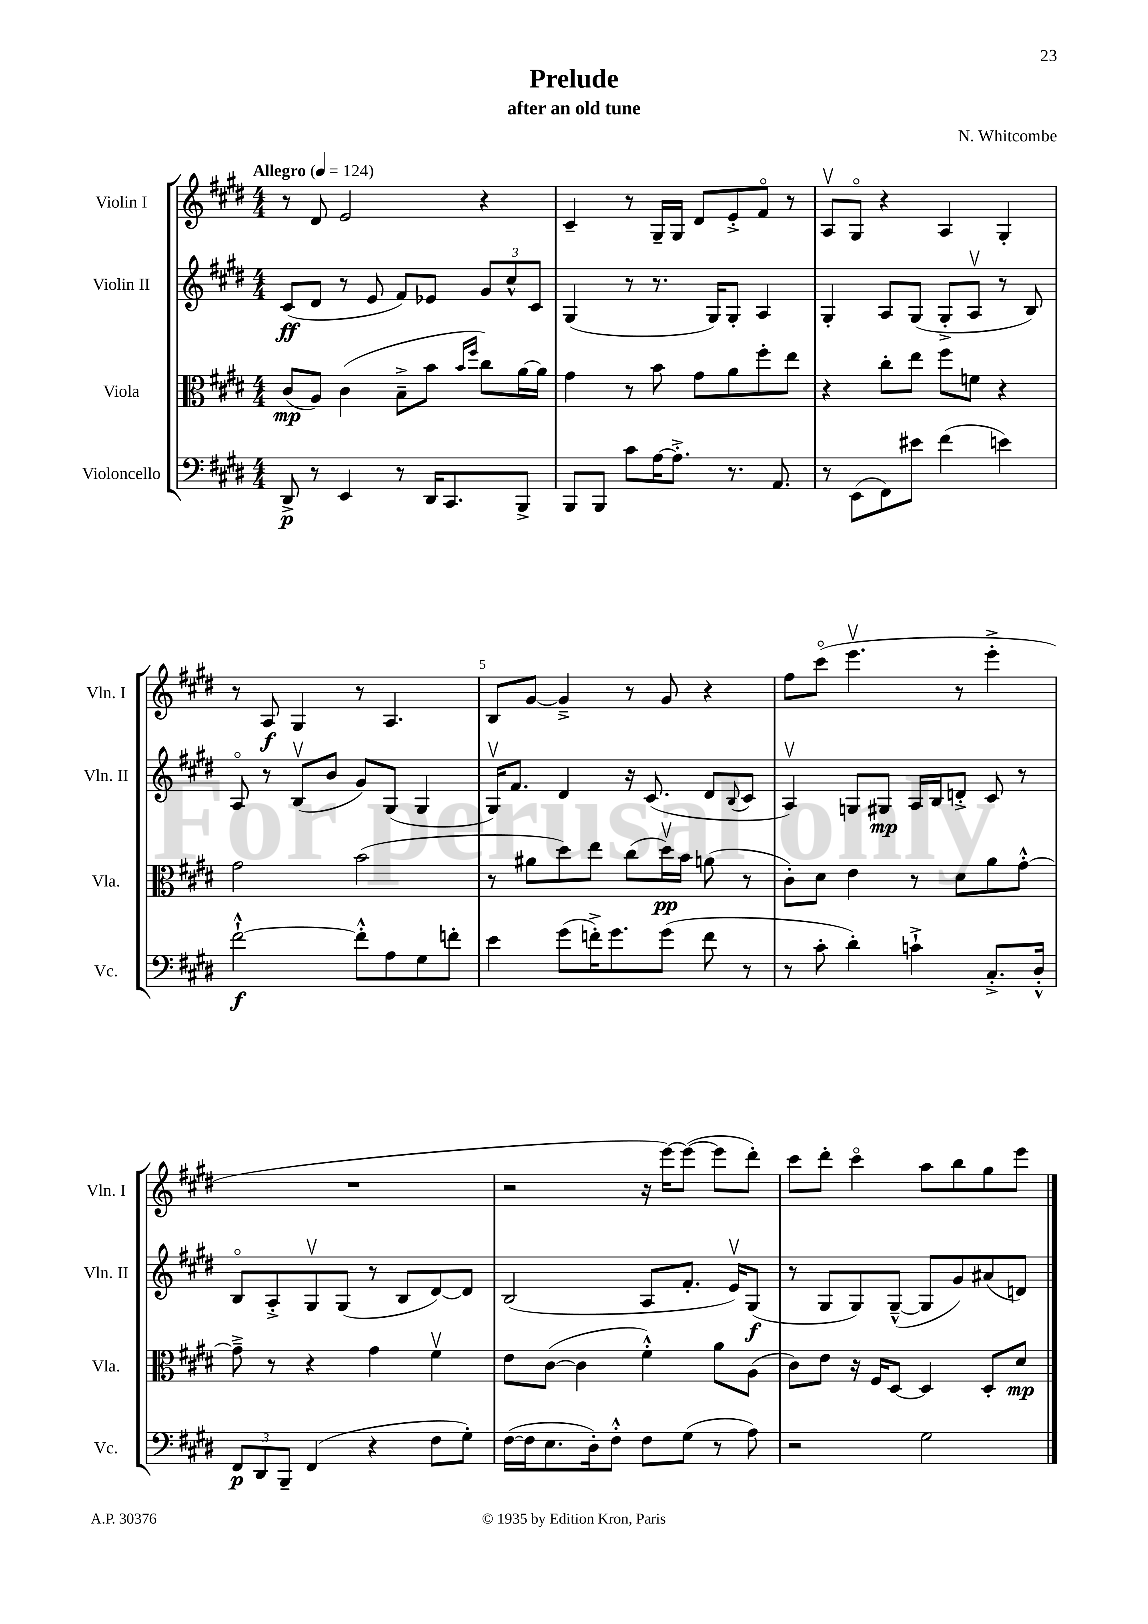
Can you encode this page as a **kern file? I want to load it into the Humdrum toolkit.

**kern	**kern	**kern	**kern
*staff4	*staff3	*staff2	*staff1
*clefF4	*clefC3	*clefG2	*clefG2
*k[f#c#g#d#]	*k[f#c#g#d#]	*k[f#c#g#d#]	*k[f#c#g#d#]
*M4/4	*M4/4	*M4/4	*M4/4
*MM124	*MM124	*MM124	*MM124
8DD#^	(8c#	(8c#	8r
8r	8A)	8d#	8d#
4EE	(4c#	8r	2e
.	.	8e	.
8r	8B~^	8f#)	.
16DD#	8b	8e-	.
8.CC#	.	.	.
.	16qqb	.	.
.	16qqff#	.	.
.	8cc#)	12g#	4r
.	.	12cc#^^	.
8BBB^	[16a	.	.
.	.	12c#	.
.	16a]	.	.
=	=	=	=
8BBB	4g#	(4G#	4c#~
8BBB	.	.	.
8c#	8r	8r	8r
[16A	8b	8.r	16G#~
8.A'^]	.	.	16G#
.	8g#	.	8d#
.	.	16G#)	.
8.r	8a	8G#'	8e'^
.	8ff#'	4A	8f#o
8.AA	.	.	.
.	8ee	.	8r
=	=	=	=
8r	4r	4G#'	8Av
(8EE	.	.	8G#o
8FF#)	8cc#'	8A	4r
8e#	8ee	(8G#	.
(4f#	8ff#	8G#'^	4A
.	8f	8Av	.
4e)	4r	8r	4G#'
.	.	8B)	.
=	=	=	=
[2f#`^^	2g#	8Ao	8r
.	.	8r	8A
.	.	(8Bv	4G#
.	.	8b	.
8f#'^^]	(2b	8g#)	8r
8A	.	(8G#	4.A
8G#	.	4G#	.
8f'	.	.	.
=	=	=	=
4e	8r	16G#v)	8B
.	.	8.f#	.
.	8a#	.	[8g#
(8g#	8dd#)	4d#	4g#~^]
16f'^)	8ee	.	.
8.g#	.	.	.
.	(8cc#	16r	8r
.	.	(8.c#	.
(8g#	16dd#v)	.	8g#
.	16b	.	.
8f	(8a	8d#	4r
.	.	8qqB	.
8r	8r	8c#	.
=	=	=	=
8r	8c#')	4Av)	8ff#
8c#'	8d#	.	(8ccc#o
4d#')	4e	8G	4.eeev
.	.	8G#	.
4c`^	8r	16A	.
.	.	16B	.
.	8d#	8d'^	8r
8.C#'^	8a	8c#	4eee'^
.	[8g#'^^	8r	.
16D#'^^	.	.	.
=	=	=	=
12FF#	8g#~^]	8Bo	1r
12DD#	.	.	.
.	8r	8A'^	.
12BBB~	.	.	.
(4FF#	4r	8G#v	.
.	.	(8G#	.
4r	4g#	8r	.
.	.	8B	.
8F#	4f#v	[8d#)	.
8G#')	.	8d#]	.
=	=	=	=
([16F#	8e	(2B	2r
16F#]	.	.	.
8.E	([8c#	.	.
.	4c#]	.	.
16D#')	.	.	.
8F#'^^	.	.	.
8F#	4f#'^^)	8A	16r
.	.	.	[16eee)
(8G#	.	8.f#'	(8eee_
8r	8a	.	8eee]
.	.	16ev)	.
8A)	(8A	(8G#	8ddd#')
=	=	=	=
2r	8c#)	8r	8ccc#
.	8e	8G#	8ddd#'
.	16r	8G#)	4ccc#o
.	16F#	.	.
.	[8D#	([8G#~^^	.
2G#	4D#]	8G#]	8aa
.	.	8g#)	8bb
.	8D#'	(8a#	8gg#
.	8d#	8d)	8eee
==	==	==	==
*-	*-	*-	*-
